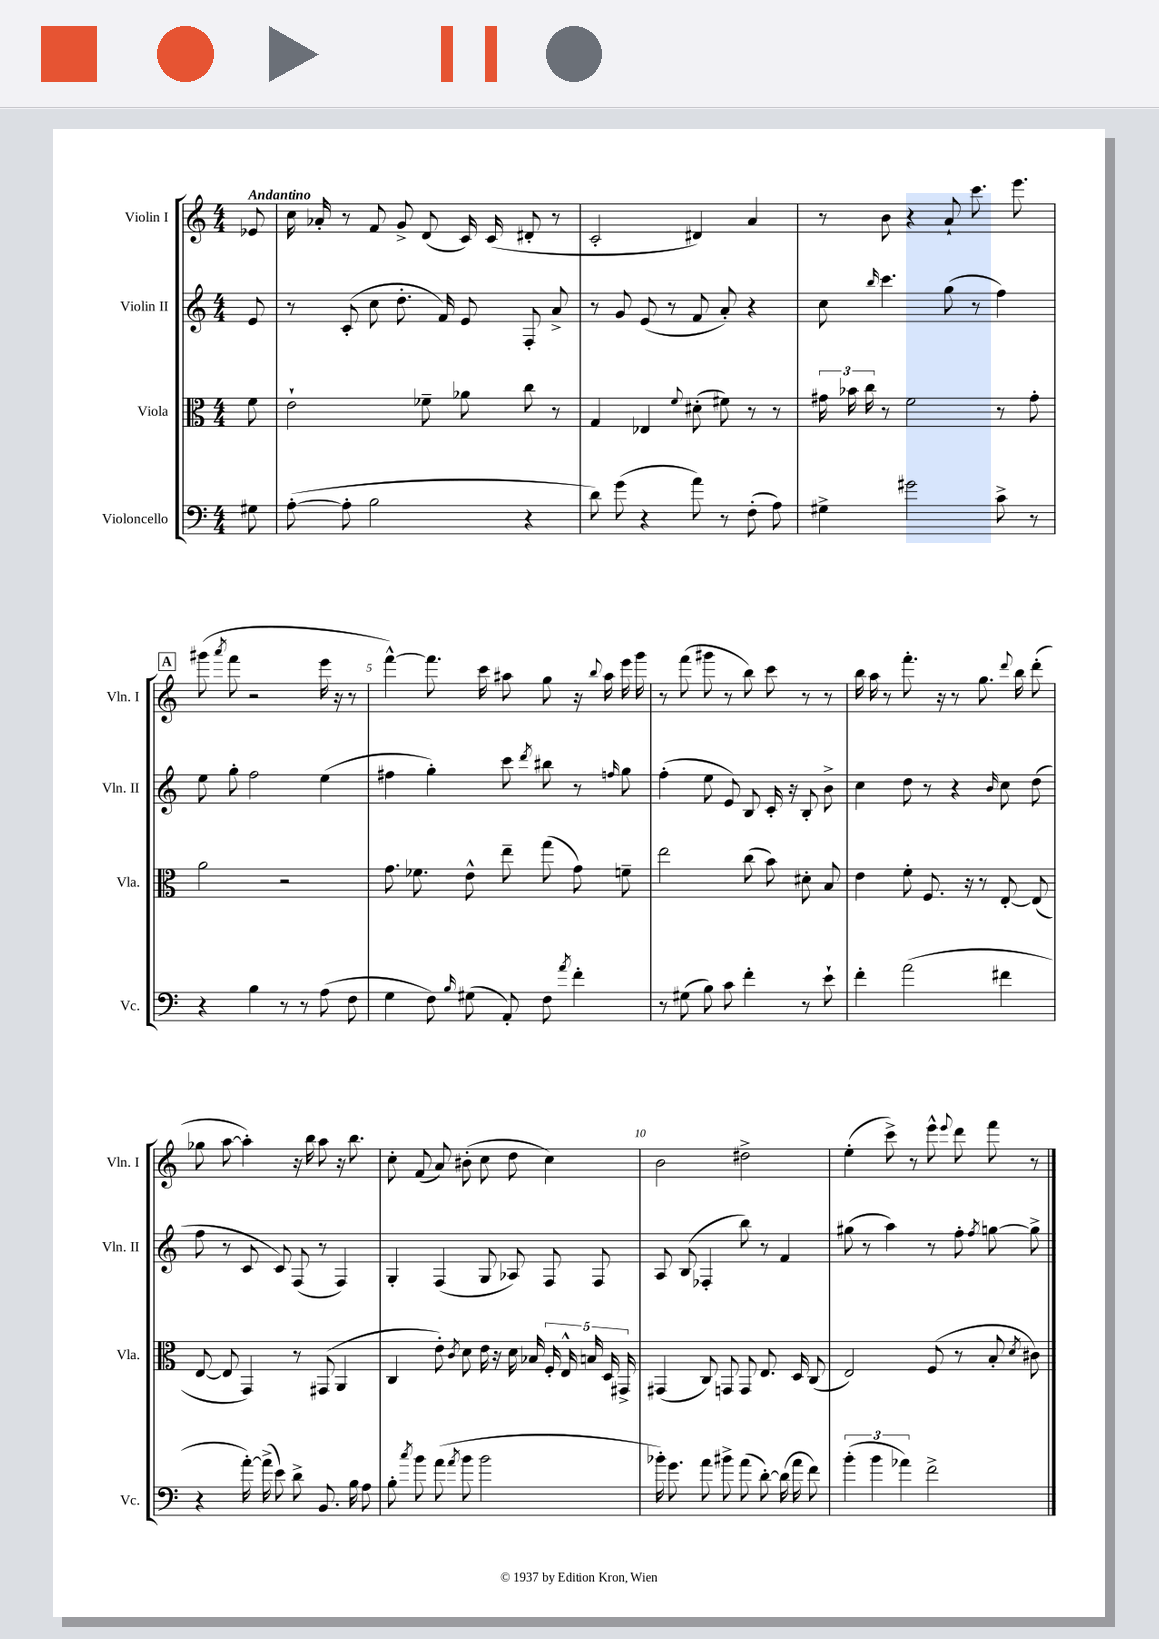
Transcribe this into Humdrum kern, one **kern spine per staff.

**kern	**kern	**kern	**kern
*part4	*part3	*part2	*part1
*staff4	*staff3	*staff2	*staff1
*I"Violoncello	*I"Viola	*I"Violin II	*I"Violin I
*I'Vc.	*I'Vla.	*I'Vln. II	*I'Vln. I
*clefF4	*clefC3	*clefG2	*clefG2
*k[]	*k[]	*k[]	*k[]
*M4/4	*M4/4	*M4/4	*M4/4
=	=	=	=
!	!	!	!LO:TX:a:B:t=Andantino
8G#X\	8f\	8e/	8e-X/
=1	=1	=1	=1
([8A'\	2e`\	8r	16cc\
.	.	.	16a-X'/
8A'\]	.	(8c'/	8r
2B\	.	8cc\	8f/
.	.	8.dd'\	8g^/
.	8f-X~\	.	(8d/
.	.	16f/)	.
.	8a-X\	8e/	16c/)
.	.	.	(16c/
4r	8cc\	8F'/	8d#X'/
.	8r	8a^/	8r
=2	=2	=2	=2
8d\)	4G/	8r	2c'/
(8g\	.	8g/	.
4r	4E-X/	(8e/	.
.	.	8r	.
.	8qqf/	.	.
8a\)	(8d#X'\	8f/	4d#X/)
8r	8f#X\)	8a'/)	.
(8F'\	8r	4r	4a/
8A\)	8r	.	.
=3	=3	=3	=3
4G#X^\	24g#X\	8cc\	8r
.	24b-X\	.	.
.	24cc\	.	.
.	.	16qqbb/	.
.	8r	4.ccc\	8b\
2g#X\	2f\	.	4r
.	.	(8gg\	8a`/
.	.	8r	8.ccc\
8c^\	8r	4ff\)	.
.	.	.	8.eee\
8r	8g#'\	.	.
!!LO:LB:g=z
!!LO:REH:place=s1:t=A
=4	=4	=4	=4
4r	2a\	8ee\	(8ggg#X\
.	.	.	8qaaa/
.	.	8gg'\	8fff\
4B\	.	2ff\	2r
8r	2r	.	.
8r	.	.	.
(8A\	.	(4ee\	16eee\
.	.	.	16r
8F\	.	.	8r
=5	=5	=5	=5
4G\	8.g\	4ff#X\	[4fff^^\)
.	8.f-X\	.	.
8F\)	.	4gg'\)	8.fff\]
16qqB/	.	.	.
(8G#X\	8e^^\	.	.
.	.	.	16ccc\
8AA'/)	8ee~\	8ccc\	8aa#X\
.	.	8qddd/	.
8F\	(8gg\	8bb#X\	8gg\
8qa/	.	.	.
4f'\	8g\)	8r	16r
.	.	.	8qqbb/
.	.	.	16aa#\
.	.	16qqffn/	.
.	8fn~\	8gg\	16eee\
.	.	.	16ggg\
=6	=6	=6	=6
8r	2ee\	(4ff'\	8r
(8G#X\	.	.	(8fff\
8B\)	.	8ee\	8ggg#X\
8c\	.	8e/)	8r
4f'\	(8cc\	8B/	8bb\)
.	8b\)	16c'/	8ccc\
.	.	16r	.
8r	8d#X'\	8B'/	8r
8e`\	8B/	8b^\	8r
=7	=7	=7	=7
4f'\	4e\	4cc\	16bb\
.	.	.	16aa\
.	.	.	8r
(2a\	8f'\	8dd\	8.fff'\
.	8.F/	8r	.
.	.	.	16r
.	.	4r	8r
.	16r	.	.
.	8r	.	8.gg\
.	.	16qqb/	.
4f#X\	[8E'/	8cc\	.
.	.	.	8qqddd/
.	.	.	16bb\
.	(8E/]	(8dd\	(8ddd'\
!!LO:LB:g=z
=8	=8	=8	=8
4r	[8E/	8ff\	8gg-X\
.	8E/]	8r	[8aa\
[16a'\)	4GG/)	8c/	4aa'\])
(16a^\]	.	.	.
8e\)	.	8c/)	.
8d^\	8r	(8F/	16r
.	.	.	16bb\
8.BB/	(8GG#X/	8r	8aa\
.	4AA/	4F/)	16r
16B\	.	.	8.bb\
8A\	.	.	.
=9	=9	=9	=9
8B'\	4C/	4G'/	8cc'\
8qcc/	.	.	.
8b\	.	.	(8f/
(8a\	8e'\)	(4F/	8a/)
8qa/	8qc/	.	.
8b\	8d\	.	(8b#X'\
2b\	16e\	8G/	8cc\
.	16r	.	.
.	16d\	8A-X/)	8dd\
.	16B-X/	.	.
.	20F'/	8F/	4cc\)
.	20E^^/	.	.
.	20Bn/	.	.
.	.	8F/	.
.	20D/	.	.
.	20GG#X^/	.	.
=10	=10	=10	=10
16b-X'\)	(4GG#X/	8A/	2b\
8.g\	.	.	.
.	.	(8B/	.
8a\	8C/)	4F-X'/	.
8b#X^\	8GGn/	.	.
(8a\	8GG/	8bb\)	2dd#X^\
[8d'\)	8.E/	8r	.
(16d\]	.	4f/	.
16a\	16D/	.	.
8f\)	(8C/	.	.
=11	=11	=11	=11
(6b'\	2E/)	(8gg#X\	(4ee'\
.	.	8r	.
6b\	.	.	.
.	.	4aa\)	8ccc^\)
6a-X\)	.	.	.
.	.	.	8r
2f^\	(8F/	8r	8eee^^\
.	.	.	8qqeee/
.	8r	8ff'\	8ddd\
.	.	8qff/	.
.	8B'/	[8ggn\	8fff\
.	8qd/	.	.
.	8c#X\)	8gg^\]	8r
==	==	==	==
*-	*-	*-	*-
